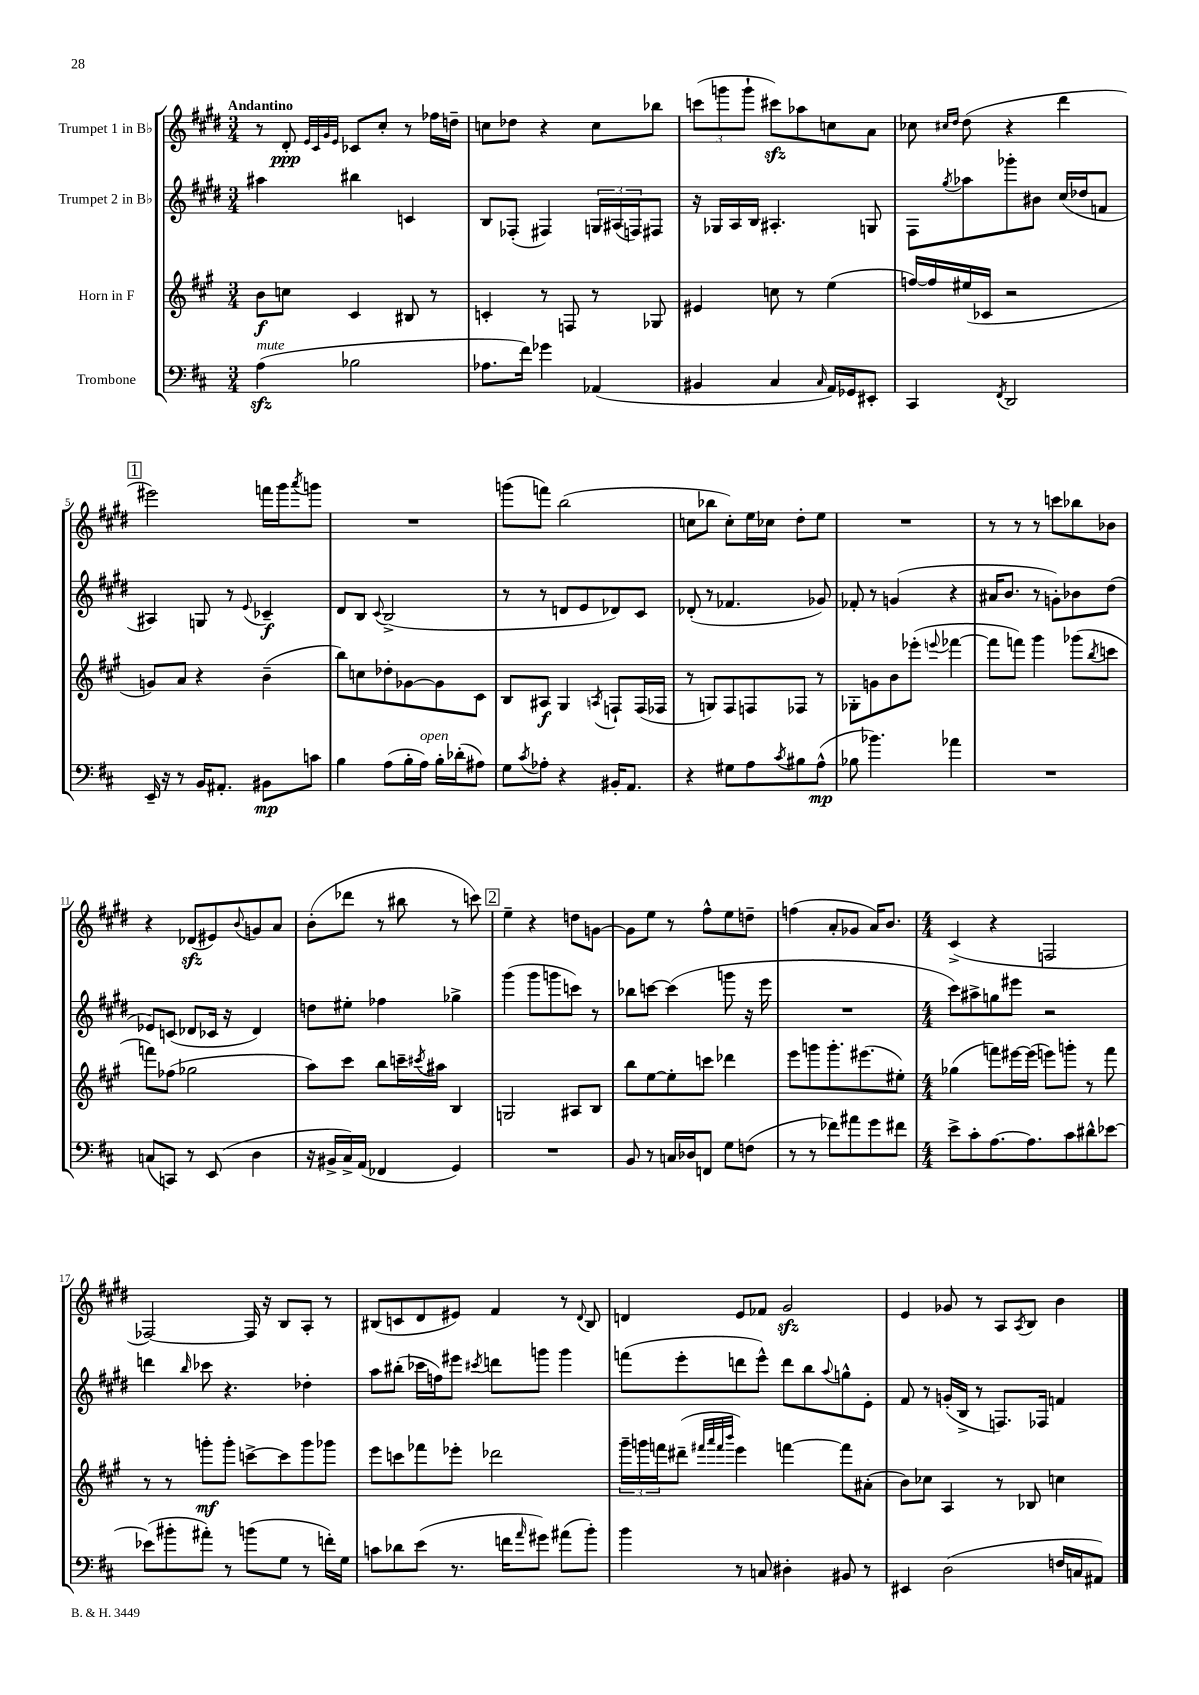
<<
\new StaffGroup <<
\new Staff = "s0" \with { instrumentName = "Trumpet 1 in Bb" } {
    \clef treble \key e \major \numericTimeSignature \time 3/4 \tempo "Andantino"
    r8 dis'8-.\ppp \grace { e'32 cis'32 gis'32 e'32 } ces'8 cis''8-. r8 fes''16 d''16-- |
    c''8 des''8 r4 c''8 bes''8 |
    \tuplet 3/2 { c'''8( g'''8 g'''8-! } cis'''8\sfz) aes''8 c''8 a'8 |
    ces''8 \grace { cis''16 dis''16 } dis''8( r4 dis'''4 |
    \mark \markup { \box "1" } eis'''2) f'''16 gis'''16 \acciaccatura { a'''8 } g'''8 |
    R2. |
    g'''8( f'''8) b''2( |
    c''8 bes''8 c''8-.) e''16 ces''16 dis''8-. e''8 |
    R2. |
    r8 r8 r8 c'''8 bes''8 bes'8 |
    r4 des'8\sfz( eis'8) \appoggiatura { b'8 } g'8 a'8 |
    b'8-.( des'''8 r8 bis''8 r8 c'''8) |
    \mark \markup { \box "2" } e''4-- r4 d''8 g'8~ |
    g'8 e''8 r8 fis''8-^ e''8 d''8-- |
    f''4( a'8-. ges'8 a'16) b'8. |
    \numericTimeSignature \time 4/4 cis'4->( r4 f2 |
    fes2~) fes16 r16 b8 a8-. r8 |
    bis8( c'8 dis'8 eis'8) fis'4 r8 \appoggiatura { dis'8 } bis8 |
    d'4 e'8 fes'8 gis'2\sfz |
    e'4 ges'8 r8 a8 \acciaccatura { a8 } b8 b'4 \bar "|." |
}
\new Staff = "s1" \with { instrumentName = "Trumpet 2 in Bb" } {
    \clef treble \key e \major \numericTimeSignature \time 3/4
    ais''4 bis''4 c'4 |
    b8 fes8-.( fis4) \tuplet 3/2 { g16 ais16( f16) } fis8 |
    r16 ges16 a16 b16 ais4.-. g8 |
    fis8 \acciaccatura { gis''8 } aes''8 ges'''8-. bis'8 cis''16( des''16 f'8 |
    \mark \markup { \box "1" } ais4) g8 r8 \appoggiatura { e'8 } ces'4--\f |
    dis'8 b8 \appoggiatura { cis'8 } b2->( |
    r8 r8 d'8 e'8 des'8) cis'8 |
    des'8-.( r8 fes'4. ges'8) |
    fes'8-. r8 g'4( r4 |
    ais'16 b'8. r8 g'8-.) bes'8 dis''8( |
    ees'8) c'8( des'8 ces'16 r16 des'4) |
    d''8 eis''8-. fes''4 ges''4-> |
    \mark \markup { \box "2" } gis'''4( gis'''8 g'''8 c'''8) r8 |
    bes''8 c'''8~ c'''4( g'''8 r16 e'''16 |
    R2. |
    \numericTimeSignature \time 4/4 cis'''8) ais''8-> g''8 eis'''8 r2 |
    d'''4 \grace { b''16 } ces'''8 r4. des''4-. |
    a''8 bis''8-.( ces'''16 f''16) eis'''8 \acciaccatura { cis'''8 } d'''8 g'''8 g'''4 |
    f'''8( e'''8-. d'''8 e'''8-^) d'''8 b''8 \appoggiatura { a''8 } g''8-^ e'8-. |
    fis'8 r8 g'16-.( b16-> r8 f8.) fes16 f'4 \bar "|." |
}
\new Staff = "s2" \with { instrumentName = "Horn in F" } {
    \clef treble \key a \major \numericTimeSignature \time 3/4
    b'8\f c''8 cis'4 bis8 r8 |
    c'4-. r8 f8 r8 ges8 |
    eis'4 c''8 r8 e''4( |
    f''16~) f''16 eis''16( ces'16 r2 |
    \mark \markup { \box "1" } g'8) a'8 r4 b'4--( |
    b''8) c''8 des''8-. ges'8~ ges'8 cis'8 |
    b8 ais8\f gis4 \acciaccatura { a8 } f8-! f16( fes16 |
    r8 g8) fis8 f8 fes8 r8 |
    ges8-. g'8 b'8 ees'''8-.( \appoggiatura { e'''8 } fes'''4~ |
    fes'''8 f'''8) gis'''4 ges'''8( \acciaccatura { b''8 } c'''8 |
    f'''8) fes''8( ges''2 |
    a''8) cis'''8 b''8 c'''16-- \acciaccatura { cis'''8 } ais''16 b4 |
    \mark \markup { \box "2" } g2 ais8 b8 |
    b''8 e''8~ e''8-. c'''8 des'''4 |
    e'''8 g'''8 g'''8.-. eis'''8.( eis''8-.) |
    \numericTimeSignature \time 4/4 ges''4( f'''8) eis'''16~ eis'''16( e'''8) g'''8-. r8 f'''8 |
    r8 r8 g'''8-.\mf g'''8-. c'''8~-> c'''8 g'''8 ges'''8 |
    e'''8 c'''8 fes'''8 ees'''8-. des'''2 |
    \tuplet 3/2 { gis'''16-- g'''16 f'''16 } dis'''8--( \grace { fis'''32 a'''32 fis'''32 b'''32 } e'''4) f'''4~ f'''8 ais'8-.( |
    b'8) ces''8 a4 r8 bes8 c''4 \bar "|." |
}
\new Staff = "s3" \with { instrumentName = "Trombone" } {
    \clef bass \key d \major \numericTimeSignature \time 3/4
    a4\sfz^\markup { \italic "mute" }( bes2 |
    aes8. fis'16) ges'4 aes,4( |
    bis,4 cis4 \grace { cis16 } a,16) ges,16 eis,8-. |
    cis,4 \acciaccatura { fis,8 } d,2 |
    \mark \markup { \box "1" } e,16-- r16 r8 b,16 ais,8.-. bis,8\mp c'8 |
    b4 a8( b16-. a16^\markup { \italic "open" }) b16-. des'16-.( ais8) |
    g8 \acciaccatura { cis'8 } aes8-. r4 bis,16-. a,8. |
    r4 gis8 a8 \acciaccatura { cis'8 } bis8 a8-^\mp( |
    bes8 bes'4.) aes'4 |
    R2. |
    c8( c,8) r8 e,8( d4 |
    r16 bis,16-> cis16->) a,16( fes,4 g,4) |
    \mark \markup { \box "2" } R2. |
    b,8 r8 c16 des16 f,8 g8 f8( |
    r8 r8 fes'8) ais'8 g'8 fis'8 |
    \numericTimeSignature \time 4/4 e'8-> cis'8-. a8.~ a8. cis'8 dis'8-^ ees'8~ |
    ees'8( bis'8-. ais'8-.) r8 b'8( g8 r8 f'16-.) g16 |
    c'8 des'8 e'8( r8. f'16 \grace { a'16 } gis'8) ais'8( b'8-.) |
    b'4 r8 c8 dis4-. bis,8 r8 |
    eis,4 d2( f16 c16 ais,8) \bar "|." |
}
>>
>>
